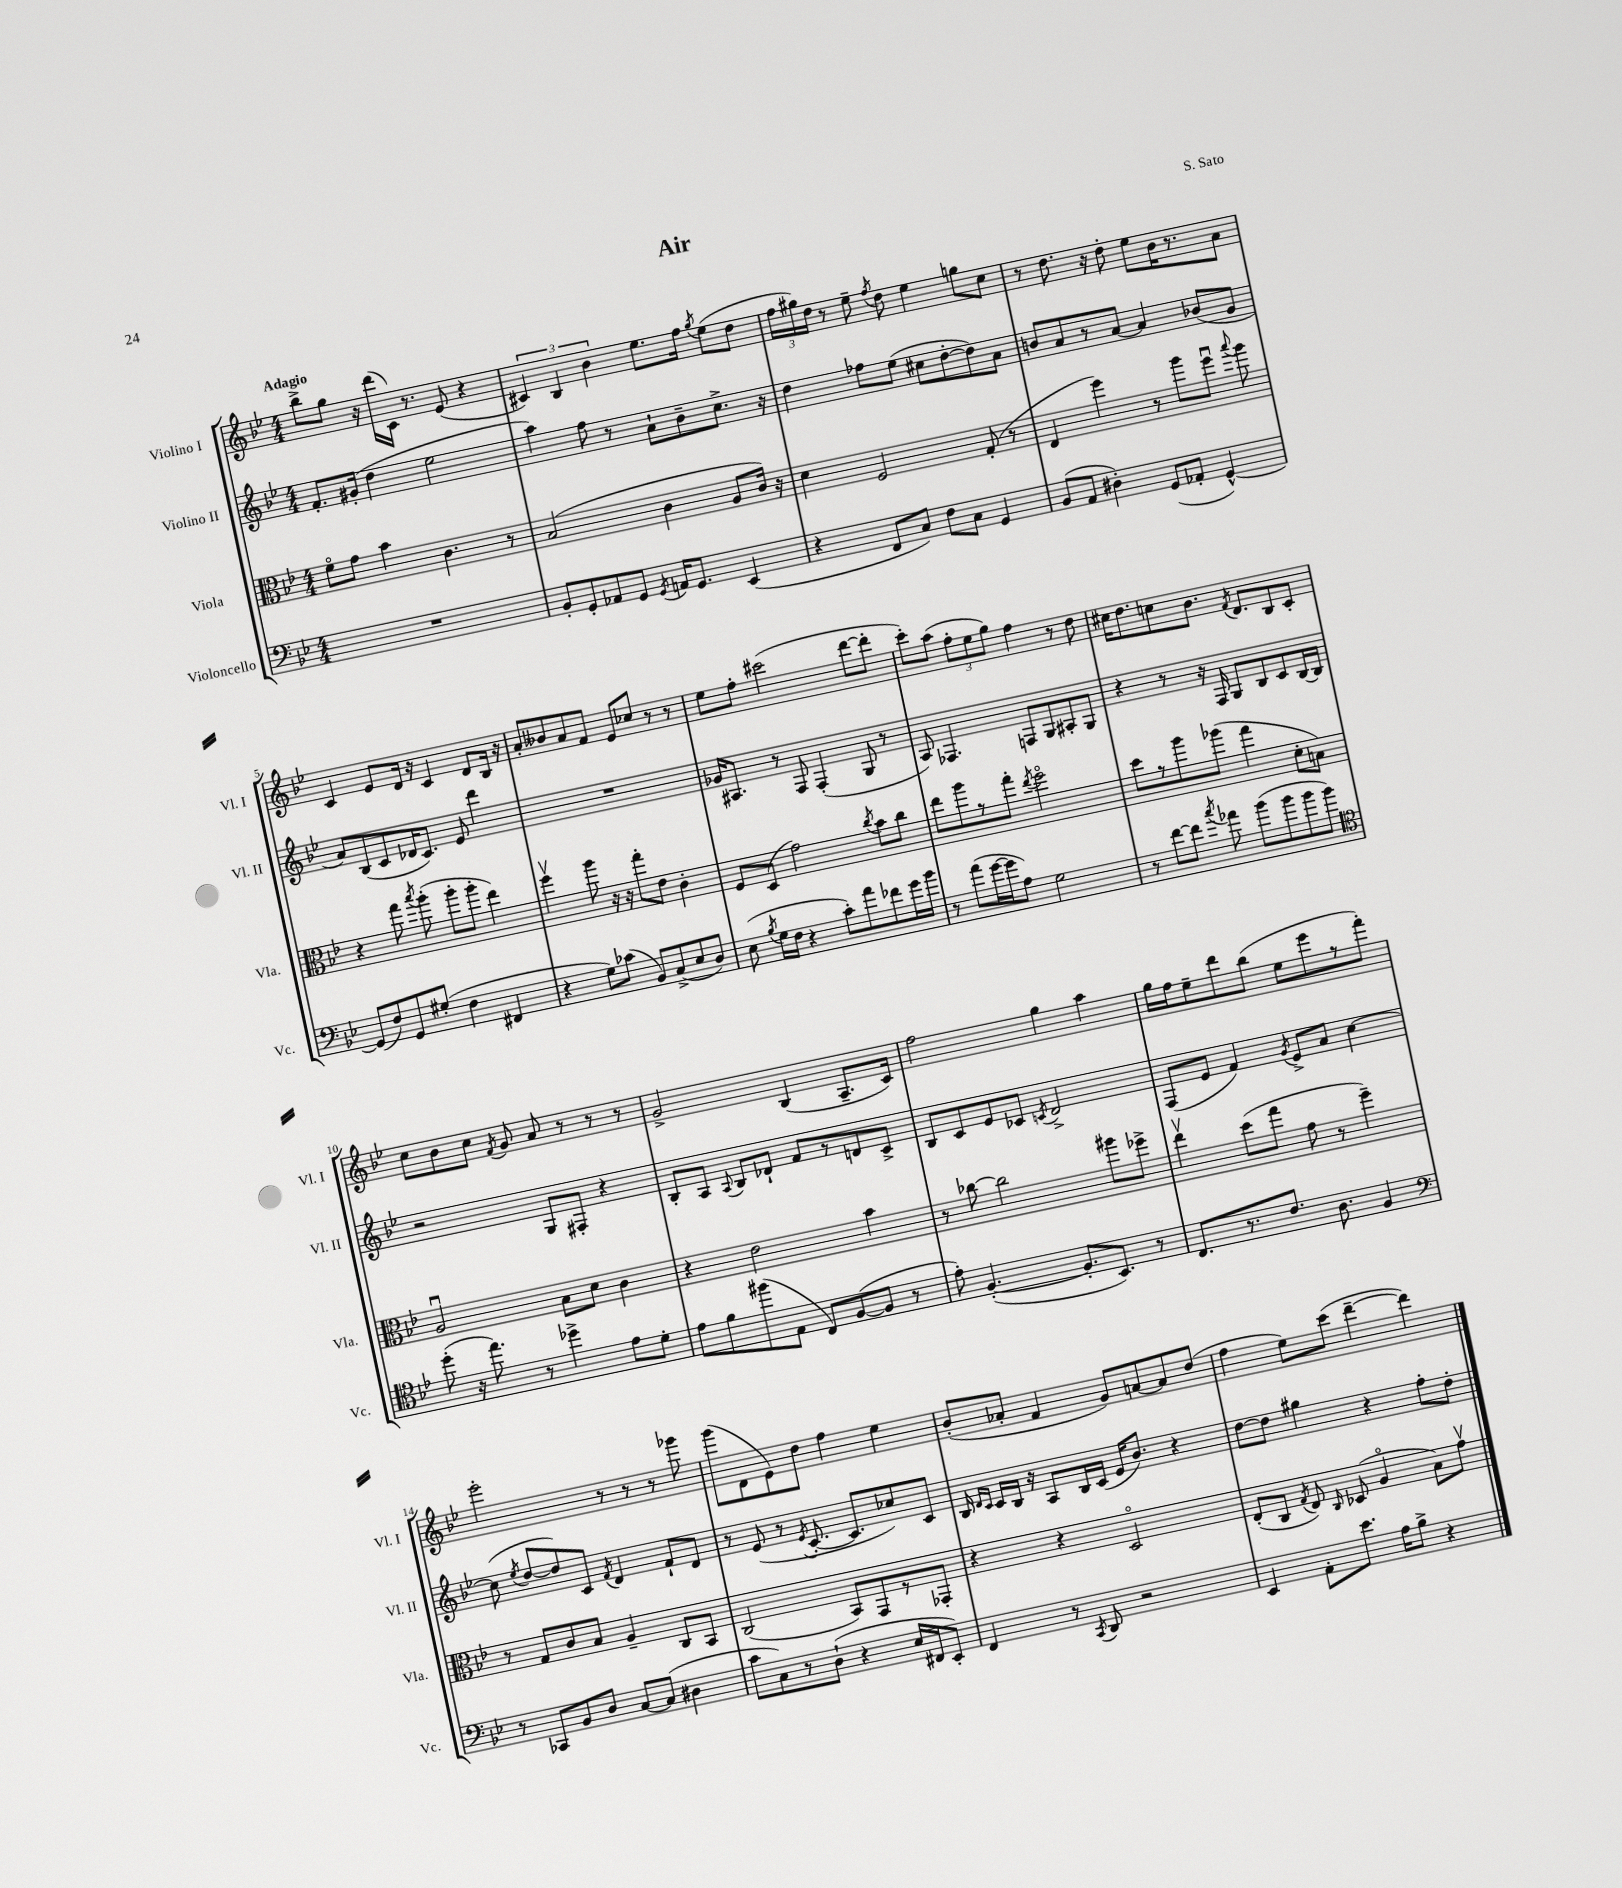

**kern	**kern	**kern	**kern
*part4	*part3	*part2	*part1
*staff4	*staff3	*staff2	*staff1
*I"Violoncello	*I"Viola	*I"Violino II	*I"Violino I
*I'Vc.	*I'Vla.	*I'Vl. II	*I'Vl. I
*clefF4	*clefC3	*clefG2	*clefG2
*k[b-e-]	*k[b-e-]	*k[b-e-]	*k[b-e-]
*M4/4	*M4/4	*M4/4	*M4/4
=1	=1	=1	=1
!	!	!	!LO:TX:a:B:t=Adagio
1r	8f\L	8.f'/L	8bb-^\L
.	8g\J	.	8gg\J
.	.	(16g#X'/Jk	.
.	4b-\	4dd\	16r
.	.	.	(16ddd\LL
.	.	.	16c\JJ)
.	.	.	8.r
.	4.c\	2ee-\	.
.	.	.	(8e-/
.	.	.	4r
.	8r	.	.
=2	=2	=2	=2
8BB-'/L	(2B-/	4aa\)	6c#X/)
8GG'/	.	.	.
.	.	.	6B-/
8AA-X/	.	8ff\	.
.	.	.	6b-\
8GG/J	.	8r	.
8qGG/	.	.	.
16AAn/KL	4c\	8a`\L	8.ee-\L
8.GG/J	.	.	.
.	.	8b-~\	.
.	.	.	16ff\Jk
.	.	.	8qgg/
(4EE-/	8A/L	8.cc^\J	(8ee-\L
.	16c/Jk)	.	8dd\J
.	16r	16r	.
=3	=3	=3	=3
4r	4d\	4dd\	24ff\LL
.	.	.	24gg#X\)
.	.	.	24dd\JJ
.	.	.	8r
8FF/L	2F/	8ff-X\L	8ee-~\
.	.	.	8qff/
8C/J)	.	(8ee-\J	8dd\
8F\L	.	8cc#X\L	4ee-\
8C\J	.	[8dd'\	.
4GG/	(8G'/	8dd\])	8ggn\L
.	8r	8a\J	8cc\J
=4	=4	=4	=4
(8BB-/L	4E-/	8bn/L	8r
8AA/J	.	8a/	8.dd\
4D#X'\)	4ff\)	8r	.
.	.	.	16r
.	.	[8a/J	8dd'\
(8GG/L	8r	4a/]	8ee-\L
8AA-X'/J	8aa\L	.	16b-\K
.	.	.	8.r
[4GG^^/)	8ffu\J	(8b-X/L	.
.	8qqbb-/	.	.
.	8aa\	8g/J	8a\J
!!LO:LB:g=z
=5	=5	=5	=5
(8GG/L]	4r	8a/L)	4c/
8F/)	.	(8B-/	.
8GG/	8gg\	8c/	8e-/L
.	8qbb-/	.	.
(8G#X'/J	(8aa'\	16d-X/K	16d/Jk
.	.	8.c/J)	16r
4F\	8aa'\L	.	4c/
.	8aa'\J	8e-/	.
4FF#X/	4ee-\)	4ddd\	8d/L
.	.	.	16B-/Jk
.	.	.	16r
=6	=6	=6	=6
4r	4ffv\	1r	8a'/L
.	.	.	8b--X/
8G\L)	8aa\	.	8a/
(8c-X\J	16r	.	8f/J
.	16r	.	.
8BB-/L)	8gg'\L	.	8e-/L
(8C^/	8e-\J	.	8cc-X/J
8E-/	4c'\	.	8r
8D/J)	.	.	8r
=7	=7	=7	=7
(8E-\	8F/L	16g-X/KL	8ee-\L
.	.	8.A#X/J	.
8qB-/	.	.	.
16G\LL	(8D/J	.	8ff'\J
16F\JJ	.	.	.
4r	2g\)	8r	(2ccc#X\
.	.	8F/	.
8c'\L)	.	(4F'/	.
8a\	.	.	.
.	8qcc/	.	.
8f-X\	8b-\L	8G/	[8ddd\L
16g\L	8cc\J	8r	8ddd'\J]
16b-\JJ	.	.	.
=8	=8	=8	=8
8r	8ee-\L	8A/)	8ccc'\L)
(8a\L	8aa\	4.F-X/	(8aa\J
[16g\L	8r	.	12ff'\L
16g\J]	.	.	.
.	.	.	12ee-\
8A\J)	8gg'\J	.	.
.	.	.	12gg\J)
.	8qee-/	.	.
2G\	2ff\	8Fn/L	4ff\
.	.	8G/	.
.	.	8A#X'/	8r
.	.	8G/J	8dd\
=9	=9	=9	=9
8r	8dd\L	4r	16cc#X\KL
.	.	.	8.dd\
[8f\L	8r	.	.
8f\J]	8aa\	8r	8ccn\
8qcc/	.	.	.
8a-X\	(8aa-X\J	16r	8.b-\J
.	.	16F/	.
(8b-\L	4gg\	8G/L	.
.	.	.	8qf/
.	.	.	8.d/L
8b-\	.	8B-/	.
8b-\	8d'\L	8c/	8B-/
8b-\J)	8Bn\J)	[16B-/L	8c'/J
.	.	16B-/JJ]	.
!!LO:LB:g=z
=10	=10	=10	=10
*clefC4	*	*	*
(8dd'\	2Au/	2r	8cc\L
16r	.	.	8b-\
8.ee-\)	.	.	.
.	.	.	8cc\J
.	.	.	8qf/
8r	.	.	8g/
4dd-X^\	8B-\L	8G/L	8a/
.	8d\J	8F#X'/J	8r
8e-\L	4c\	4r	8r
8d'\J	.	.	8r
=11	=11	=11	=11
8e-\L	4r	8B-'/L	2g^/
8f\	.	8A/J	.
.	.	8qqA/	.
(8ff#X\	2e-\	8B-/L	.
8E-\J	.	8d-X`/J	.
8C/L)	.	8f/L	(4B-/
([8F/	.	8r	.
8F/J]	4b-\	8dn/	8.A~/L
8r	.	8c^/J	.
.	.	.	16c/Jk)
=12	=12	=12	=12
8e-'\)	8r	8B-/L	2ff\
([4.F'/	[8cc-X\	8c/	.
.	2cc-\]	8e-/	.
.	.	8c-X/J	.
.	.	8qcn/	.
8.F'/L]	.	2d^/	4gg\
8.BB-/J)	.	.	.
.	8aa#X\L	.	4aa\
8r	8ff-X^\J	.	.
=13	=13	=13	=13
8.C/L	4ee-v\	(8F/L	16gg\LL
.	.	.	16ff\J
.	.	8e-/J	8ee-~\
8.r	.	.	.
.	(8dd\L	4f/)	8ddd\
8.c/J	8gg\J	.	(8bb-\J
.	.	8qg/	.
.	8g\	8e-^/L	8ee-\L
8.A\	.	.	.
.	8r	8a/J	8eee-\
4F/	4ff~\)	[4cc\	8r
.	.	.	8fff'\J)
!!LO:LB:g=z
=14	=14	=14	=14
*clefF4	*	*	*
8r	8r	(8cc\]	2eee-'\
.	.	8qee-/	.
8CC-X/L	8G/L	[8dd/L	.
8BB-/	8c/	8dd/])	.
8D/J	8B-/J	8c/J	.
.	.	8qf/	.
[8C/L	4A~/	4d/	8r
(8C/J]	.	.	8r
4D#X\	8C/L	8f`/L	8r
.	8BB-/J	8d/J	8ggg-X\
=15	=15	=15	=15
8c\L	(2C/	8r	(8ggg\L
8C\)	.	(8e-/	8d\
8r	.	8r	8e-\)
.	.	8qe-/	.
(8D`\J	.	[8.c'/	8dd\J
4r	8BB-/L)	.	4ff\
.	.	8.c/L]	.
.	8GG/	.	.
16E-/LL	8r	8cc-X/)	4ee-\
16FF#X/J	.	.	.
8EE-'/J)	8GG-X'/J	8c/J	.
=16	=16	=16	=16
4FF/	4r	16B-/	(8b-'/L
.	.	16qqd/LL	.
.	.	16qqc/JJ	.
.	.	16c/LL	.
.	.	16B-/JJ	8a-X'/J
.	.	16r	.
8r	4r	8A/L	4f/
8qCC/	.	.	.
8DD/	.	16B-/L	.
.	.	(16c/JJ	.
2r	2D/	16e-/KL	8g/L)
.	.	8.b-/J)	.
.	.	.	[8an/
.	.	4r	8a/]
.	.	.	(8dd/J
=17	=17	=17	=17
4EE-/	(8E-'/L	[8dd\L	4ff\
.	8C/J	8dd\J]	.
.	8qG/	.	.
8AA'\L	8E-/)	4gg#X\	8ee-\L)
.	16qqC/	.	.
8.e-\J	(8D-X/	.	(8ccc\J
.	4A/	4r	[4ddd~\
16A\KL	.	.	.
8B-^\J	.	.	.
4r	8B-\L)	8ff'\L	4ddd\])
.	8gv\J	8dd'\J	.
==	==	==	==
*-	*-	*-	*-
